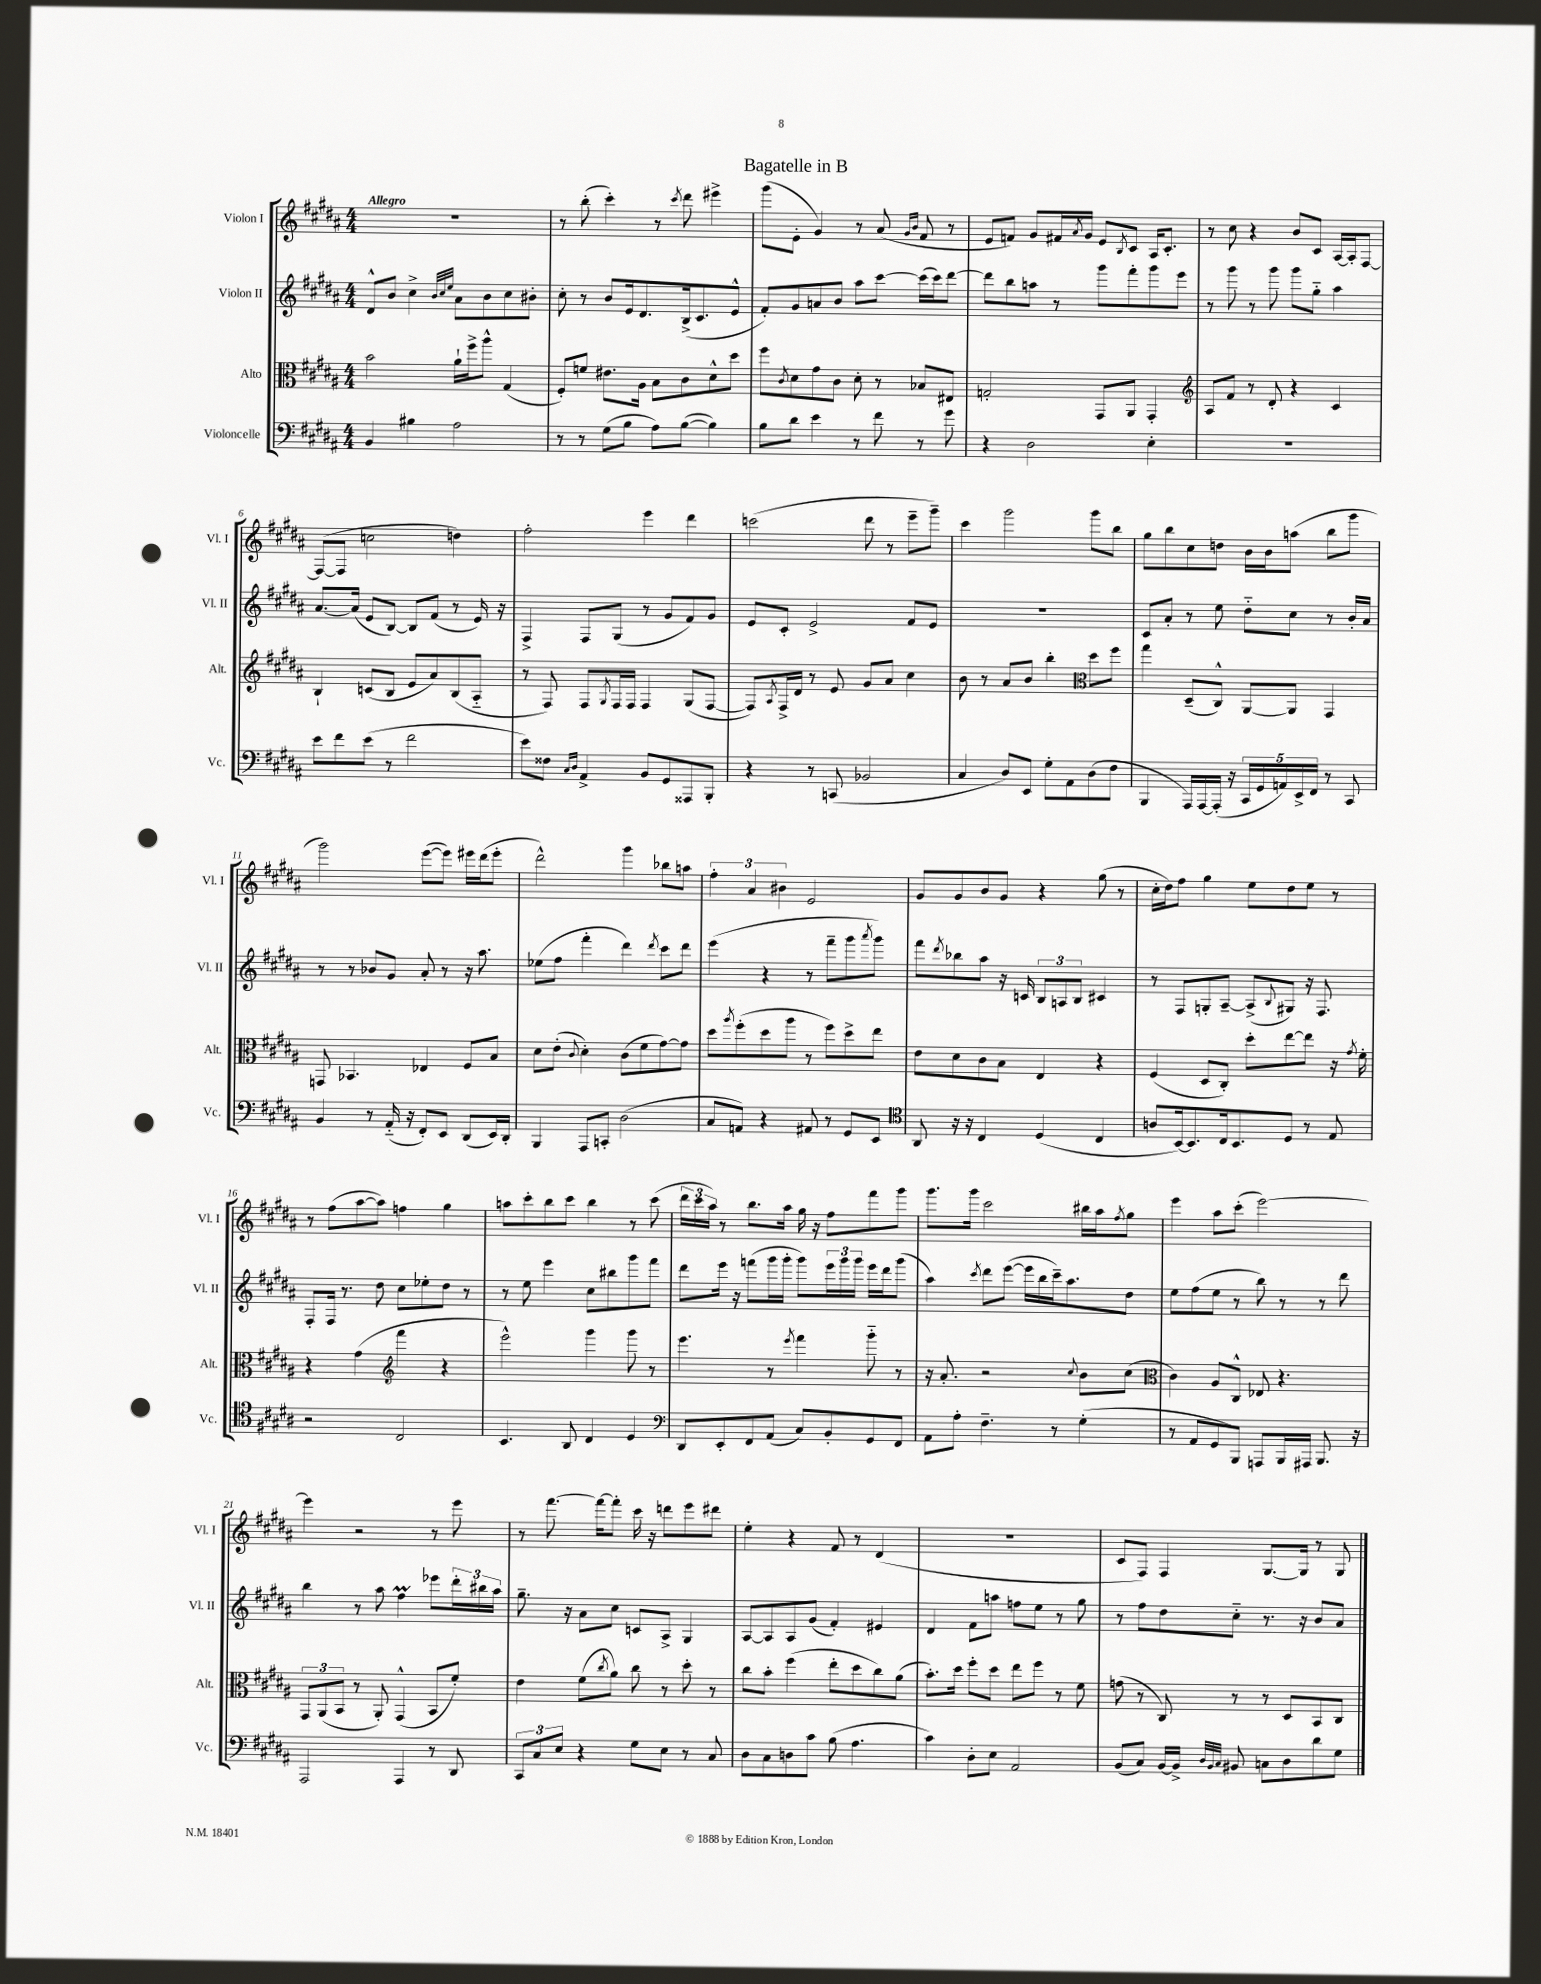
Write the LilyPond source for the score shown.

\header { title = "Bagatelle in B" }
<<
\new StaffGroup <<
\new Staff = "s0" \with { instrumentName = "Violon I" shortInstrumentName = "Vl. I" } {
    \clef treble \key b \major \numericTimeSignature \time 4/4 \tempo "Allegro"
    R1 |
    r8 b''8-.( cis'''4-.) r8 \acciaccatura { cis'''8 } dis'''8 eis'''4-> |
    gis'''8( e'8-. gis'4) r8 ais'8( \grace { gis'16 b'16 } fis'8 r8 |
    e'8 f'8) gis'8 fis'16 \acciaccatura { ais'8 } gis'16 e'8 \acciaccatura { b8 } cis'8 ais16 cis'8.-. |
    r8 cis''8 r4 b'8 cis'8 ais16~ ais16-. fis8~ |
    fis8~( fis8 c''2 d''4) |
    fis''2-. e'''4 dis'''4 |
    c'''2( dis'''8 r8 e'''8-- gis'''8--) |
    cis'''4 gis'''2 gis'''8 b''8 |
    gis''8 b''8 cis''8 d''8 b'16 b'16 a''8( b''8 gis'''8 |
    gis'''2) e'''8~( e'''8) eis'''16 dis'''16( eis'''8-. |
    dis'''2-^) gis'''4 bes''8 a''8 |
    \tuplet 3/2 { fis''4-. ais'4 bis'4 } e'2 |
    gis'8 gis'8 b'8 gis'8 r4 gis''8( r8 |
    cis''16-. dis''16) fis''8 gis''4 e''8 dis''8 e''8 r8 |
    r8 fis''8( ais''8~ ais''8) f''4 gis''4 |
    a''8 cis'''8-. b''8 cis'''8 b''4 r8 cis'''8( |
    \tuplet 3/2 { dis'''16 cis'''16 ais''16) } r8 b''8. ais''16 gis''16 r16 fis''8 fis'''8 gis'''8 |
    gis'''8. gis'''16 cis'''2 bis''16 ais''16 \acciaccatura { fis''8 } gis''8 |
    e'''4 ais''8 cis'''8-.( e'''2~) |
    e'''4 r2 r8 e'''8 |
    r8 fis'''8.~ fis'''16~ fis'''8-. cis'''16 r16 d'''8 e'''8 dis'''8 |
    e''4-. r4 fis'8 r8 dis'4( |
    R1 |
    cis'8 fis8) fis4 gis8.~ gis16 r8 gis8 \bar "|." |
}
\new Staff = "s1" \with { instrumentName = "Violon II" shortInstrumentName = "Vl. II" } {
    \clef treble \key b \major \numericTimeSignature \time 4/4
    dis'8-^ b'8 cis''4-> \grace { b'32 cis''32 e''32 } ais'8 b'8 cis''8 bis'8-. |
    cis''8-. r8 b'8 e'16 dis'8. b16->( cis'8. e'8-^ |
    fis'8-.) gis'8 a'8 b'8 ais''8 cis'''8~ cis'''16( cis'''16) dis'''8~ |
    dis'''8 b''8 a''8 r8 gis'''8 fis'''8-. gis'''8 e'''8 |
    r8 gis'''8 r8 gis'''8 gis'''8 gis''8-_ ais''4 |
    ais'8.~ ais'16( e'8 b8~) b8 fis'8( r8 e'16) r16 |
    fis4-> fis8 gis8( r8 gis'8 fis'8) gis'8 |
    e'8 cis'8-. e'2-> fis'8 e'8 |
    R1 |
    cis'8 ais'8-. r8 e''8 dis''8-_ cis''8 r8 b'16-. ais'16 |
    r8 r8 bes'8 gis'8 ais'8-. r8 r16 ais''8. |
    ees''8( fis''8 fis'''4-. dis'''4) \acciaccatura { dis'''8 } cis'''8 dis'''8 |
    e'''4( r4 r8 fis'''8-- gis'''8 \acciaccatura { ais'''8 } gis'''8) |
    fis'''8 \acciaccatura { dis'''8 } bes''8 ais''8 r16 c'16 \tuplet 3/2 { b8 a8 b8 } cis'4 |
    r8 fis8 g8-. ais8~-- ais8->( \appoggiatura { b8 } gis8) r16 fis8. |
    fis8-. fis16 r8. dis''8 cis''8 ees''8-. dis''8 r8 |
    r8 e''8 e'''4 cis''8 bis''8 gis'''8 fis'''8 |
    dis'''8 e'''16 r16 f'''8( gis'''16 gis'''16-. gis'''8) \tuplet 3/2 { e'''16 gis'''16 gis'''16 } e'''16 dis'''16 gis'''8( |
    ais''4) \acciaccatura { cis'''8 } dis'''8 e'''8~( e'''16 b''16 cis'''16--) ais''8. dis''8 |
    e''8 fis''8( e''8 r8 b''8) r8 r8 dis'''8 |
    b''4 r8 ais''8 fis''4\prall ees'''8 \tuplet 3/2 { dis'''16-. bis''16 ais''16 } |
    gis''8.-- r16 ais'8 cis''8 c'8 ais8-> gis4 |
    ais8~ ais8 ais8 gis'8( fis'4-.) eis'4 |
    dis'4 fis'8 a''8 f''8 e''8 r8 gis''8 |
    r8 fis''8 dis''8 cis''8-_ r8. r16 b'8 ais'8 \bar "|." |
}
\new Staff = "s2" \with { instrumentName = "Alto" shortInstrumentName = "Alt." } {
    \clef alto \key b \major \numericTimeSignature \time 4/4
    b'2 ais'16-! fis''16-> ais''8-^ gis4( |
    fis8-.) f'8 eis'8. ais16 b8 cis'8 dis'8-^ dis''8 |
    fis''8 \acciaccatura { cis'8 } dis'8 gis'8 cis'8 dis'8-. r8 bes8 eis8 |
    g2-. gis,8 ais,8 gis,4-. |
    \clef treble ais8 fis'8 r8 dis'8-. r4 cis'4 |
    b4-! c'8( b8 e'8 ais'8) b8( ais8-_ |
    r8 fis8) fis8 \acciaccatura { gis8 } fis16 fis16 fis4 gis8( fis8~ |
    fis8) \acciaccatura { ais8 } fis16-> dis'16 r8 e'8 gis'8 ais'8 cis''4 |
    b'8 r8 ais'8 b'8 b''4-. \clef alto dis''8 fis''8 |
    gis''4 dis8--( cis8-^) ais,8~ ais,8 gis,4 |
    g,8 bes,4. ees4 fis8 b8 |
    dis'8 e'8-.( \appoggiatura { cis'8 } dis'4-.) cis'8( fis'8 gis'8~) gis'8 |
    dis''8 \acciaccatura { ais''8 } fis''8-.( dis''8 ais''8 r8 fis''8) dis''8-> e''8 |
    e'8 dis'8 cis'8 b8 e4 r4 |
    fis4( dis8 cis8-.) dis''8-. e''8~ e''8 r16 \acciaccatura { gis'8 } fis'16-. |
    r4 gis'4( \clef treble fis'''4 r4 |
    e'''2-^) gis'''4 gis'''8 r8 |
    e'''4. r8 \acciaccatura { e'''8 } fis'''4 gis'''8-_ r8 |
    r16 ais'8.-. r2 \appoggiatura { cis''8 } b'8 cis''8( |
    \clef alto cis'4) ais8 cis8-^ ees8 r4. |
    \tuplet 3/2 { gis,8 ais,8( b,8 } r8 ais,8-.) gis,4-^( b,8 fis'8-.) |
    e'4 fis'8( \acciaccatura { cis''8 } ais'8) cis''8 r8 dis''8-. r8 |
    cis''8 b'8-. fis''4( e''8-. dis''8 cis''8) ais'8( |
    b'8.-.) dis''16 fis''8-. dis''8 e''8 fis''8 r8 fis'8 |
    g'8( r8 cis8) r8 r8 dis8 b,8 cis8 \bar "|." |
}
\new Staff = "s3" \with { instrumentName = "Violoncelle" shortInstrumentName = "Vc." } {
    \clef bass \key b \major \numericTimeSignature \time 4/4
    b,4 bis4 ais2 |
    r8 r8 gis8( b8 ais8) b8~( b4) |
    b8 dis'8 e'4 r8 fis'8 r8 gis'8 |
    r4 dis2 e4-. |
    R1 |
    e'8 fis'8 e'8( r8 fis'2 |
    e'8) fisis8 \grace { cis16 dis16 } ais,4-> b,8 gis,8 aisis,,8 b,,8-. |
    r4 r8 c,8( bes,2 |
    cis4 dis8) e,8 gis8-. ais,8 dis8( fis8 |
    b,,4 ais,,16) ais,,16~ ais,,16-.( r16 \tuplet 5/4 { cis,16 gis,16 a,16) e,16-> fis,16 } r8 cis,8 |
    b,4 r8 ais,16-_( r16 fis,8-.) e,8 dis,8( e,16) dis,16-. |
    b,,4 ais,,8 c,8-. dis2( |
    cis8 a,8) r4 ais,8 r8 gis,8 e,8 |
    \clef tenor ais,8 r16 r16 cis4 dis4( cis4 |
    a8 b,16~) b,8. cis16 b,8. dis8 r8 e8 |
    r2 cis2 |
    b,4. ais,8 cis4 dis4 |
    \clef bass dis,8 e,8-. fis,8 ais,8( cis8) b,8-. gis,8 fis,8 |
    ais,8 ais8-. fis4.-- r8 gis4-.( |
    r8 ais,8 gis,8 b,,8) a,,8 b,,16 ais,,16 b,,8. r16 |
    ais,,2 ais,,4 r8 dis,8 |
    \tuplet 3/2 { cis,8 cis8 e8 } r4 gis8 e8 r8 cis8 |
    dis8 cis8 d8 cis'8 b8( ais4. |
    cis'4) dis8-. e8 ais,2 |
    b,8( cis8) b,16~ b,16-> \grace { dis32 b,32 cis32 } bis,8 c8 dis8 dis'8 gis8 \bar "|." |
}
>>
>>
